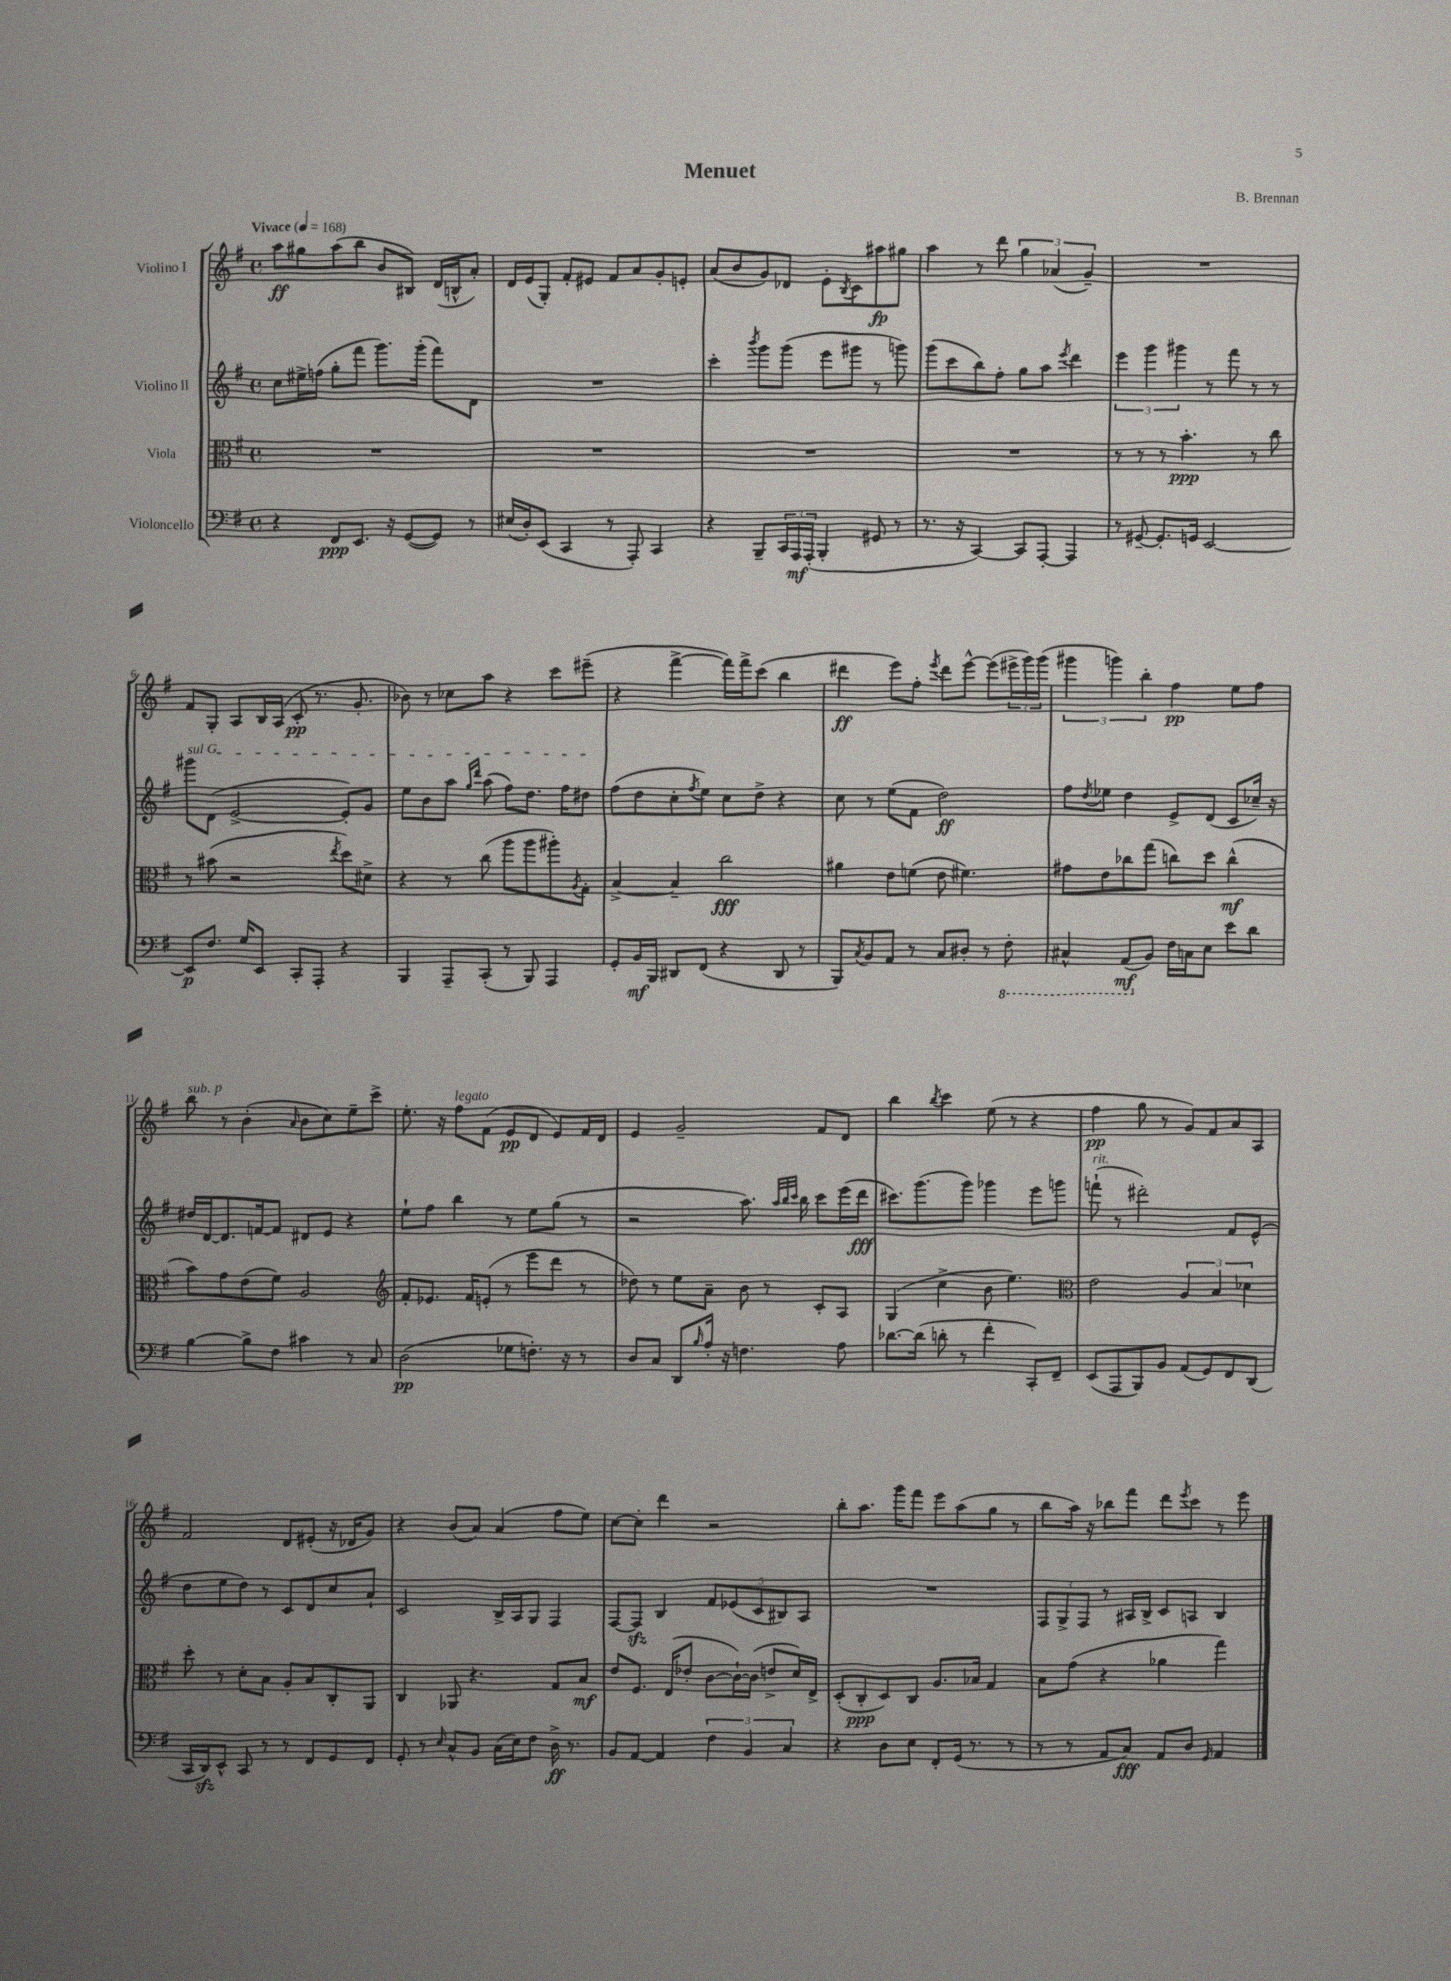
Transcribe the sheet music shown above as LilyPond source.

\header { title = "Menuet" composer = "B. Brennan" }
<<
\new StaffGroup <<
\new Staff = "s0" \with { instrumentName = "Violino I" } {
    \clef treble \key g \major \defaultTimeSignature \time 4/4 \tempo "Vivace" 4 = 168
    a''8\ff gis''8 a''8( b''8 b'8 bis8) d'16( b16-^ a'8-.) |
    d'16 e'16( g8-.) fis'8-. eis'8 fis'8 a'8 g'8-. e'8-. |
    a'8( b'8 g'8) des'8 e'8-. \acciaccatura { b8 } c'8 ais''8\fp gis''8 |
    a''4 r8 d'''8 \tuplet 3/2 { g''4 aes'4( g'4--) } |
    R1 |
    fis'8 g8-. a8 b16 a16( c'8-.\pp r8. g'8.-. |
    bes'8) r8 ces''8 a''8 r4 c'''8 eis'''8--( |
    r4 fis'''4~-> fis'''16) fis'''16-> c'''8( b''4 |
    dis'''4\ff e'''8) fis''8-. \acciaccatura { e'''8 } dis'''8 e'''8~-^ e'''8( \tuplet 3/2 { eis'''16-> g'''16) g'''16( } |
    \tuplet 3/2 { gis'''4 g'''4) b''4-. } fis''4\pp e''8 fis''8 |
    b''8^\markup { \italic "sub. p" } r8 b'4-.( \grace { a'16 } b'8 c''8) e''8-- c'''8-> |
    e''8.-. r16 fis''8^\markup { \italic "legato" } fis'8( e'8\pp d'8 e'8) fis'16 d'16 |
    e'4 g'2-- fis'8 d'8 |
    b''4 \acciaccatura { b''8 } c'''4 e''8( r8 r4 |
    fis''4\pp g''8 r8 g'8) fis'8 a'8 a8 |
    fis'2 d'8 eis'8-.( r16 des'16 g'8) |
    r4 b'8( a'8) a'4( fis''8 e''8) |
    c''8~ c''8-. d'''4 r2 |
    b''8-. a''8. g'''16 fis'''8 e'''8 a''8( g''8 r8 |
    b''8 a''16) r16 bes''8 fis'''8 d'''8 \acciaccatura { e'''8 } c'''8 r8 e'''8 \bar "|." |
}
\new Staff = "s1" \with { instrumentName = "Violino II" } {
    \clef treble \key g \major \defaultTimeSignature \time 4/4
    c''8 eis''16-> f''16( g''8-. fis'''8 g'''8.) g'''16-.( fis'''8) d'8 |
    R1 |
    c'''4-. \acciaccatura { b'''8 } g'''8 g'''8( e'''8 gis'''8 r8 g'''8) |
    g'''8( c'''8 b''8) fis''8-. g''8 a''8 \acciaccatura { e'''8 } d'''4 |
    \tuplet 3/2 { e'''4 g'''4 gis'''4 } r8 fis'''8 r8 r8 |
    \once \override TextSpanner.bound-details.left.text = \markup { \italic "sul G" } gis'''8\startTextSpan d'8( e'2~-> e'8-.) g'8 |
    e''8 b'8 a''8 \grace { g''16 d'''16 } a''8( fis''8) d''8. fis''16 dis''8\stopTextSpan |
    fis''8( d''8 c''8-. \acciaccatura { fis''8 } e''8) c''8 d''8-> r4 |
    c''8 r8 e''8( fis'8 d''2\ff) |
    fis''8 \acciaccatura { d''8 } ees''8 d''4 e'8-> d'8( c'8 ces''16--) r16 |
    dis''16 d'16~ d'8. f'16~ f'8 dis'8 e'8 r4 |
    e''8-! fis''8 b''4 r8 e''8 g''8( r8 |
    r2 a''8.) \grace { a''32 b''32 c'''32 } b''16 c'''8 e'''16( d'''16\fff |
    cis'''8.) g'''8.( g'''8) ges'''4 e'''8 g'''8 |
    f'''8-!^\markup { \italic "rit." }( r8 dis'''2-.) fis'8 e'8-^( |
    d''8 e''8 d''8) r8 c'8 d'8 c''8 a'8-! |
    c'2 b16-> a16 g8 fis4 |
    fis8~ fis8\sfz b4 \tuplet 5/4 { fis'8 ees'8( c'8 bis8) a8 } |
    R1 |
    \tuplet 3/2 { fis8 g8-> fis8 } r8 ais16 b16-> c'8 a8 b4 \bar "|." |
}
\new Staff = "s2" \with { instrumentName = "Viola" } {
    \clef alto \key g \major \defaultTimeSignature \time 4/4
    R1 |
    R1 |
    R1 |
    R1 |
    r8 r8 r8 b'4.-.\ppp r8 c''8 |
    r8 bis'8( r2 \acciaccatura { e''8 } d''8) dis'8-> |
    r4 r8 c''8( a''8 a''8 ais''8-.) \acciaccatura { a8 } g8-. |
    b4~-> b4-- c''2\fff |
    ais'4 e'8 f'8( e'8 fis'4.) |
    gis'8 e'8 ces''8 g''8( c''8) d''8 c''4-^\mf( |
    b'8) g'8 e'8( fis'8) a2 |
    \clef treble fis'8-. ees'8. fis'16 e'8-.( r8 e'''8 d'''8 r8 |
    des''8) r8 e''8 a'8-- b'8 r8 c'8-. a8 |
    g4( c''4-> b'8 e''4.) |
    \clef alto e'2 \tuplet 3/2 { a4 b4 des'4 } |
    d''8-. r8 d'8-. b8 a8-. b8 c8-. a,8 |
    c4 aes,8 r4. g8 b8\mf |
    e'8 fis8. e16( ees'8-. c'8~ c'16~-!) c'16( e'8-> d'16) e16-> |
    d8-.( c8-.\ppp d8) c8 a8. bes16 g4 |
    b8 g'8( r4 aes'4 g''4) \bar "|." |
}
\new Staff = "s3" \with { instrumentName = "Violoncello" } {
    \clef bass \key g \major \defaultTimeSignature \time 4/4
    r4 fis,8\ppp e,8. r16 g,8~( g,8) r8 |
    eis16( d16-.) e,8( c,4 r8 a,,8-.) c,4 |
    r4 b,,8-- \tuplet 3/2 { c,16 a,,16\mf a,,16-.( } b,,4-. gis,8 r8 |
    r8. r16 c,4~) c,8 a,,8~-. a,,4 |
    r8 gis,8~-- gis,8.-. g,16 e,2~ |
    e,8\p fis8. g16 e,8 c,8-. a,,8-. r4 |
    b,,4 a,,8-- c,8-.( r8 b,,8) a,,4 |
    g,8-. b,16\mf b,,16 dis,8 fis,8( r4 dis,8 r8 |
    b,,8) \acciaccatura { c8 } b,8 a,8 r8 c8 dis8-. r8 \ottava #-1 fis,8-. |
    cis,4-^ a,,8\mf( \ottava #0 b,8) fis16 c!16 e8 e'8 d'8 |
    b4~ b8-> fis8 cis'4 r8 c8 |
    d2\pp( ges8 f8.-.) r16 r8 |
    d8 c8 d,8 \grace { b16 } a16-. r16 f4. a8 |
    des'8.~ des'16( d'8-. r8 fis'4-. c,8-.) fis,8-- |
    e,8( a,,8 b,,8) b,8 a,8( g,8) fis,8 d,8( |
    c,16 d,16\sfz) e,8-^ c,8 r8 r8 fis,8 g,8 fis,8 |
    g,8-. r8 \grace { e16 } c8-^ b,8 c16( e16) fis8 d16->\ff r8. |
    b,8 a,8~ a,4 \tuplet 3/2 { fis4 b,4 c4 } |
    r4 d8 e8 fis,8-. g,16( r8. r8 |
    r8 r8 a,8 c8\fff) a,8 d8 \grace { g,16 } a,4 \bar "|." |
}
>>
>>
